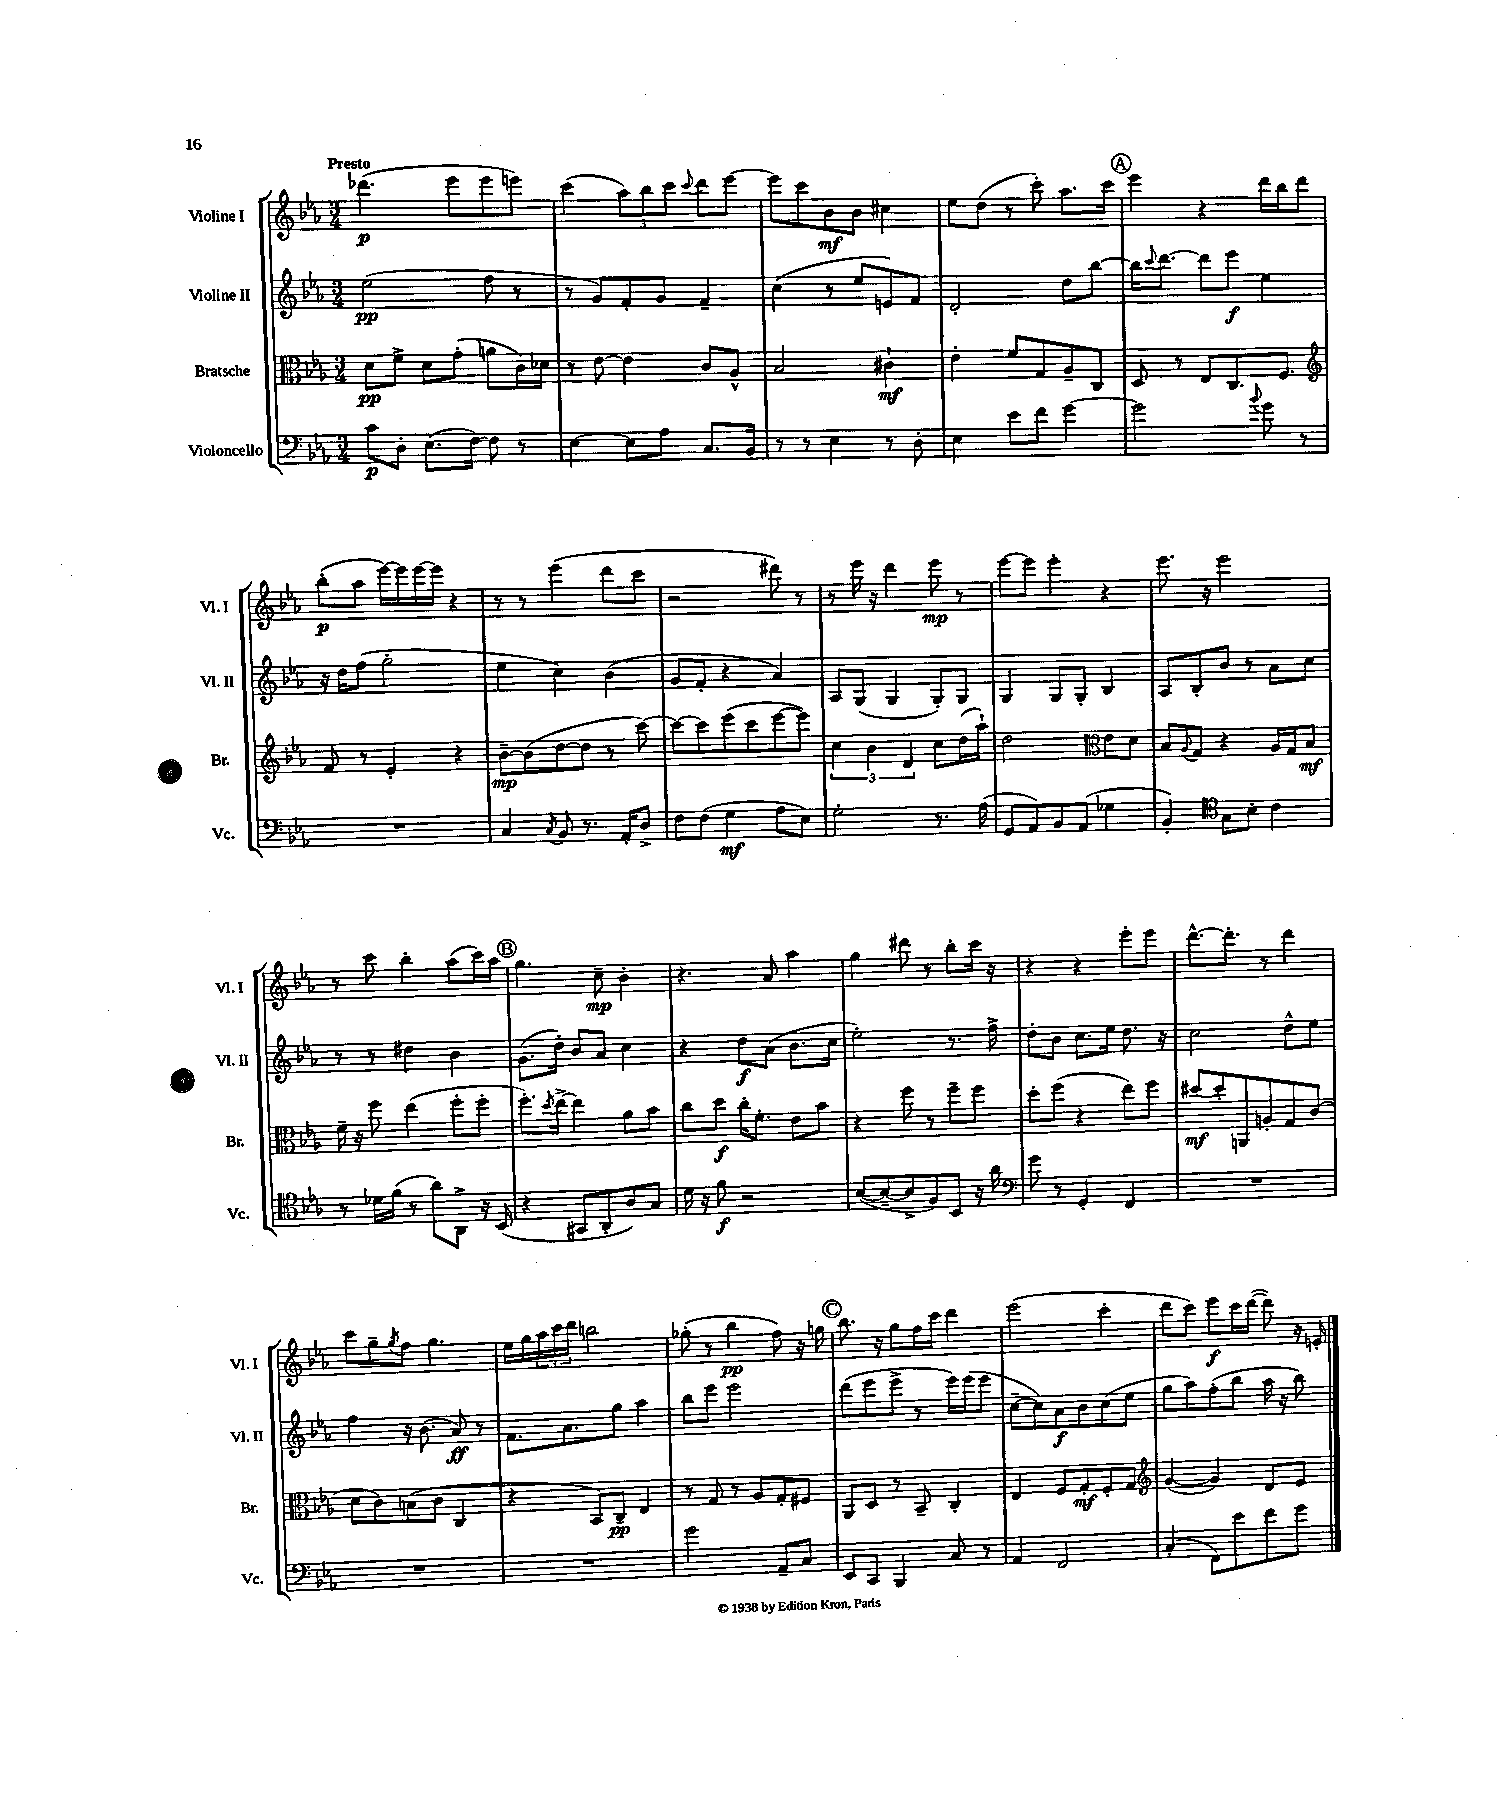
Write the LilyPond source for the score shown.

<<
\new StaffGroup <<
\new Staff = "s0" \with { instrumentName = "Violine I" shortInstrumentName = "Vl. I" } {
    \clef treble \key ees \major \numericTimeSignature \time 3/4 \tempo "Presto"
    des'''4.\p( ees'''8 ees'''8 e'''8) |
    c'''4( \tuplet 3/2 { aes''8) bes''8 c'''8 } \appoggiatura { c'''8 } d'''8 ees'''8~ |
    ees'''8 c'''8 bes'8\mf bes'8 cis''4 |
    ees''8 d''8( r8 c'''8-.) aes''8. c'''16 |
    \mark \markup { \circle "A" } ees'''4 r4 d'''16 bes''16 d'''8 |
    bes''8-.\p( aes''8 ees'''16~) ees'''16 ees'''16~ ees'''16 r4 |
    r8 r8 ees'''4( d'''8 c'''8 |
    r2 dis'''8) r8 |
    r8 ees'''16 r16 d'''4 ees'''8\mp r8 |
    ees'''8~ ees'''8 ees'''4-. r4 |
    ees'''8. r16 ees'''2 |
    r8 c'''8 bes''4-. aes''8( c'''16) aes''16 |
    \mark \markup { \circle "B" } g''4. c''8--\mp bes'4-. |
    r4. aes'8 aes''4 |
    g''4 dis'''8 r8 bes''8-. c'''16 r16 |
    r4 r4 ees'''8-. ees'''8 |
    d'''8.~-^ d'''8.-. r8 d'''4 |
    c'''8 g''8-- \acciaccatura { g''8 } f''8 g''4. |
    ees''16 g''16 \tuplet 3/2 { aes''16 c'''16 d'''16 } b''2 |
    ges''8-.( r8 bes''4\pp f''8) r16 g''16 |
    \mark \markup { \circle "C" } bes''8. r16 g''8 f''16 c'''16 d'''4 |
    ees'''2( c'''4-. |
    d'''8 c'''8) ees'''8\f c'''16 d'''16~( d'''8) r16 e'16-. \bar "|." |
}
\new Staff = "s1" \with { instrumentName = "Violine II" shortInstrumentName = "Vl. II" } {
    \clef treble \key ees \major \numericTimeSignature \time 3/4
    ees''2\pp( f''8 r8 |
    r8 g'8) f'8-. g'8 f'4-- |
    c''4( r8 ees''8 e'8) f'8 |
    d'2-. d''8 bes''8~ |
    \mark \markup { \circle "A" } bes''16 \appoggiatura { c'''8 } d'''8.~ d'''8 ees'''8\f ees''4 |
    r16 d''16 f''8( g''2-. |
    ees''4 c''4) bes'4( |
    g'8 f'8-. r4 aes'4) |
    aes8 g8( g4 g8-.) g8 |
    g4 g8 g8-. bes4 |
    aes8 bes8-. bes'8 r8 aes'8 c''8 |
    r8 r8 dis''4 bes'4 |
    \mark \markup { \circle "B" } g'8.( d''16-.) bes'8 aes'8 c''4 |
    r4 d''8\f aes'8( bes'8. c''16 |
    ees''2-.) r8. f''16-> |
    d''8-. bes'8 c''8. ees''16 d''8. r16 |
    c''2 d''8-^ ees''8 |
    f''4 r16 bes'8.( aes'8\ff) r8 |
    f'8. aes'8. g''8 aes''4 |
    bes''8 ees'''8 ees'''2 |
    \mark \markup { \circle "C" } d'''8( ees'''8 ees'''8-> r8 ees'''16) ees'''16( ees'''8 |
    c''8~-- c''8) aes'8\f bes'8 c''8( ees''8 |
    g''8 aes''8) f''8-.( bes''8 aes''16 r16 bes''8) \bar "|." |
}
\new Staff = "s2" \with { instrumentName = "Bratsche" shortInstrumentName = "Br." } {
    \clef alto \key ees \major \numericTimeSignature \time 3/4
    d'8\pp f'8-> d'8 g'8-.( a'8 c'16) des'16 |
    r8 ees'8~ ees'4 c'8 aes8-^ |
    bes2 cis'4-!\mf |
    ees'4-. f'8 g8 aes8-- c8 |
    \mark \markup { \circle "A" } d8 r8 ees8 c8. f8. |
    \clef treble f'8 r8 ees'4-. r4 |
    bes'8~--\mp bes'8( d''8~ d''8 r8 c'''8~) |
    c'''8~ c'''8 ees'''8( c'''8 ees'''8~ ees'''8) |
    \tuplet 3/2 { c''4 bes'4 d'4 } c''8 d''16( aes''16-!) |
    d''2 \clef alto ees'8 d'8 |
    bes8 \appoggiatura { aes8 } g8 r4 aes16 g16 bes8\mf |
    f'16-- r16 f''8 ees''4( f''8-. f''8-. |
    \mark \markup { \circle "B" } f''8.-.) \acciaccatura { d''8 } ees''16~-> ees''4 aes'8 bes'8 |
    c''8 d''8\f c''16-. f'8.-. ees'8 bes'8 |
    r4 f''8 r8 f''8-- f''8 |
    d''8-. f''8( r4 ees''8) f''8 |
    dis''8~\mf dis''8-. a,8 a8-. g8 c'8( |
    d'8 c'8) b8( c'8 c4 |
    r4 bes,8) c8--\pp ees4 |
    r8 g8 r8 aes8 g8-. fis8 |
    \mark \markup { \circle "C" } aes,8 d8 r8 bes,8-- c4-. |
    ees4 f8 g8-.\mf f8-. g8 |
    \clef treble g'4~( g'4) d'8 ees'8 \bar "|." |
}
\new Staff = "s3" \with { instrumentName = "Violoncello" shortInstrumentName = "Vc." } {
    \clef bass \key ees \major \numericTimeSignature \time 3/4
    c'8\p d8-. ees8.( f16~) f8 r8 |
    ees4~ ees8 aes8 c8. bes,16 |
    r8 r8 ees4 r8 d8-. |
    ees4 ees'8 f'8 g'4~ |
    \mark \markup { \circle "A" } g'2 \appoggiatura { bes'8 } g'8 r8 |
    R2. |
    c4 \acciaccatura { c8 } bes,8 r8. aes,16-. d8-> |
    f8 f8( g4\mf aes8 ees8) |
    g2-. r8. aes16( |
    g,8 aes,8) bes,8 aes,8( ges4 |
    bes,4-.) \clef tenor g8 bes8-. c'4 |
    r8 des'16 f'16( r8 aes'8) aes,8-> r16 bes,16( |
    \mark \markup { \circle "B" } r4 gis,8 aes,8-. aes8) g8 |
    d'16 r16 f'8\f r2 |
    bes8~( bes8~-- bes8-> f8) bes,8 r16 aes'16 |
    \clef bass g'8 r8 g,4-. f,4 |
    R2. |
    R2. |
    R2. |
    g'2 aes,8-- c8 |
    \mark \markup { \circle "C" } ees,8 c,8 bes,,4 c8 r8 |
    aes,4 f,2 |
    c4-.( f,8) ees'8 f'8 g'8 \bar "|." |
}
>>
>>
\layout { \context { \Score \remove "Bar_number_engraver" } }
